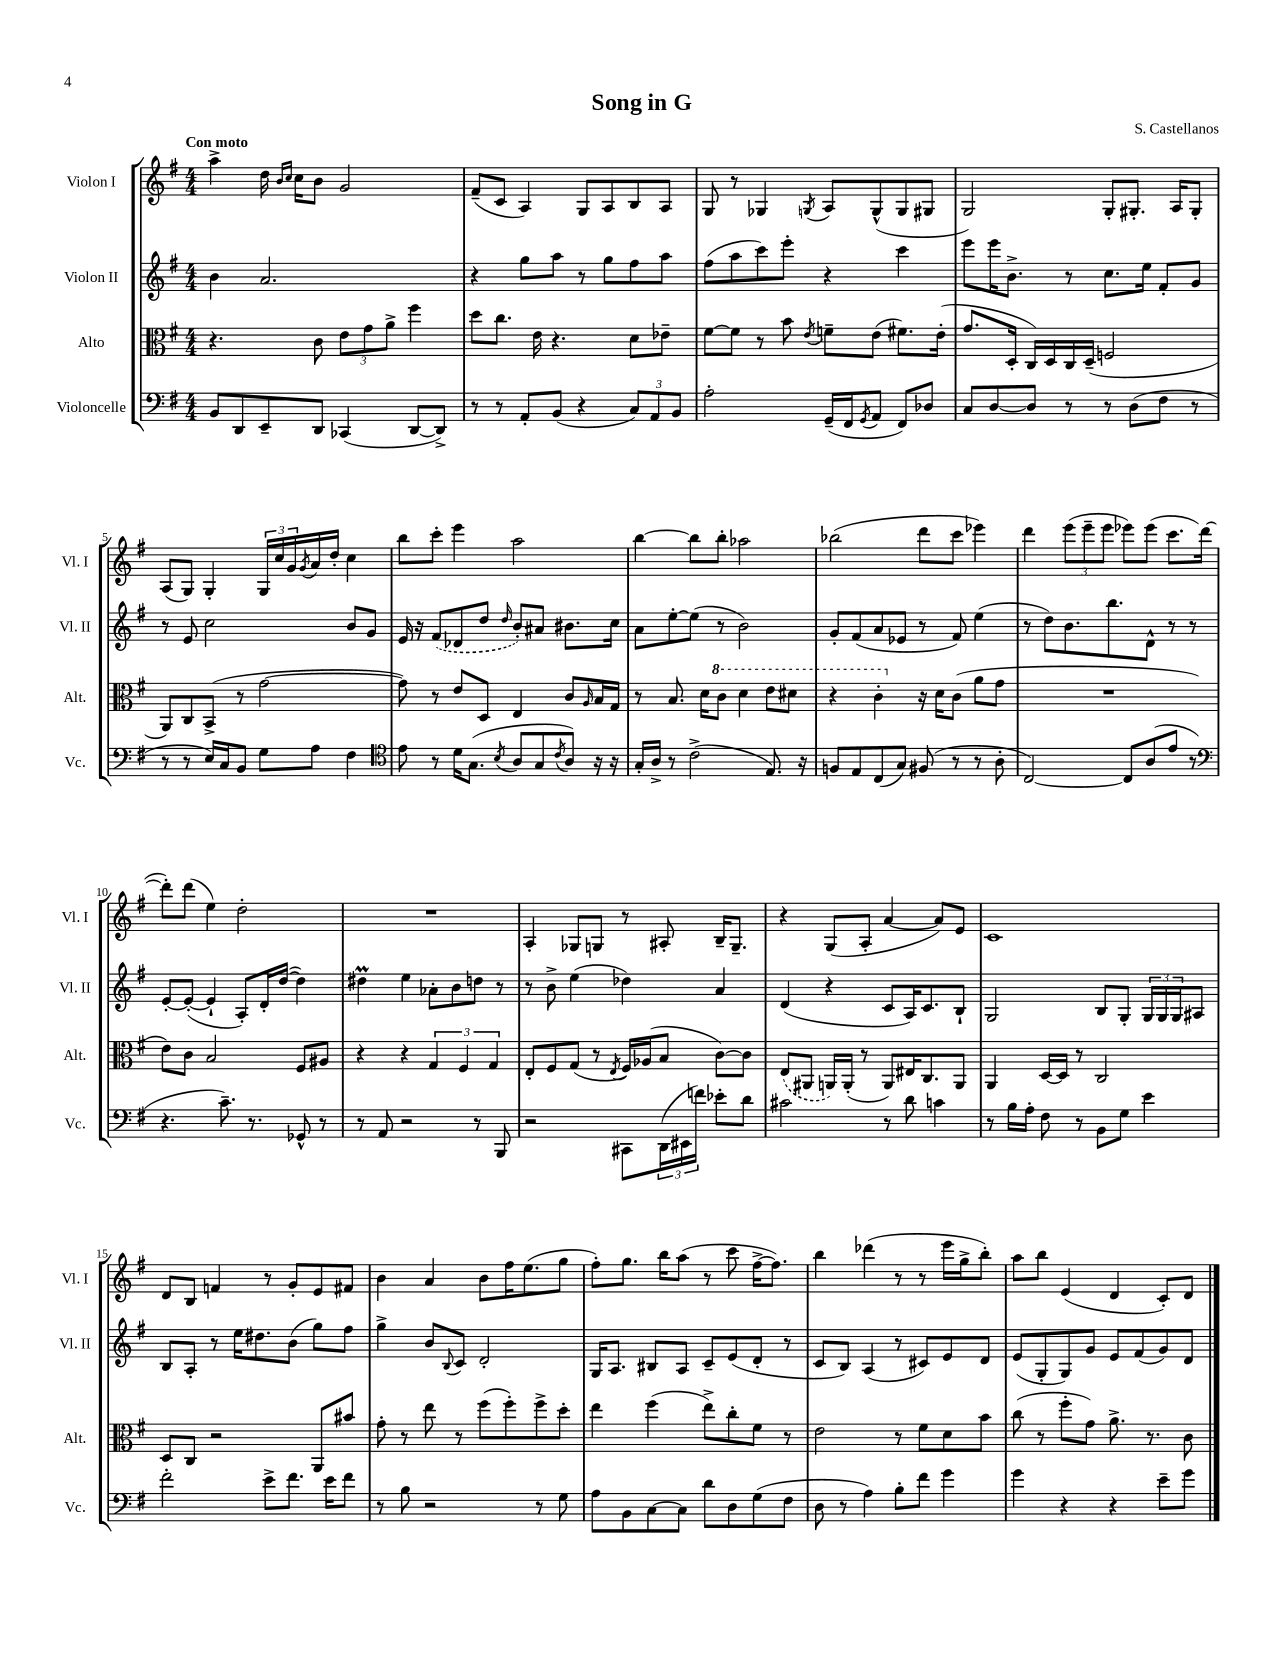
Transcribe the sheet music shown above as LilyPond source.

\header { title = "Song in G" composer = "S. Castellanos" }
<<
\new StaffGroup <<
\new Staff = "s0" \with { instrumentName = "Violon I" shortInstrumentName = "Vl. I" } {
    \clef treble \key g \major \numericTimeSignature \time 4/4 \tempo "Con moto"
    a''4-> d''16 \grace { b'16 c''16 } c''16 b'8 g'2 |
    fis'8--( c'8 a4) g8 a8 b8 a8 |
    g8 r8 ges4 \acciaccatura { g8 } a8 g8-^( g8 gis8 |
    g2) g8-. gis8.-. a16 gis8-. |
    a8( g8) g4-. \tuplet 3/2 { g16 c''16 g'16 } \acciaccatura { g'8 } a'16 d''16-. c''4 |
    b''8 c'''8-. e'''4 a''2 |
    b''4~ b''8 b''8-. aes''2 |
    bes''2( d'''8 c'''8 ees'''4) |
    d'''4 \tuplet 3/2 { e'''8( e'''8-- e'''8 } ees'''8) ees'''8( c'''8. d'''16~ |
    d'''8-.) d'''8( e''4) d''2-. |
    R1 |
    a4-. ges8 g8 r8 ais8-. b16-- g8.-- |
    r4 g8( a8-. a'4~ a'8) e'8 |
    c'1 |
    d'8 b8 f'4 r8 g'8-. e'8 fis'8 |
    b'4 a'4 b'8 fis''16 e''8.( g''8 |
    fis''8-.) g''8. b''16 a''8( r8 c'''8 fis''16~-> fis''8.) |
    b''4 des'''4( r8 r8 e'''16 g''16-> b''8-.) |
    a''8 b''8 e'4( d'4 c'8-.) d'8 \bar "|." |
}
\new Staff = "s1" \with { instrumentName = "Violon II" shortInstrumentName = "Vl. II" } {
    \clef treble \key g \major \numericTimeSignature \time 4/4
    b'4 a'2. |
    r4 g''8 a''8 r8 g''8 fis''8 a''8 |
    fis''8( a''8 c'''8) e'''8-. r4 c'''4 |
    e'''8 e'''16 b'8.-> r8 c''8. e''16 fis'8-. g'8 |
    r8 e'8 c''2 b'8 g'8 |
    e'16 r16 \once \slurDashed fis'8( des'8 d''8 \grace { d''16 } b'8-.) ais'8 bis'8. c''16 |
    a'8 e''8~-. e''8( r8 b'2) |
    g'8-. fis'8( a'8 ees'8 r8 fis'8) e''4( |
    r8 d''8) b'8. b''8. d'8-^ r8 r8 |
    e'8~-. e'8~-.( e'4-! a8-.) d'16-. d''16~( d''4) |
    dis''4\prall e''4 aes'8-. b'8 d''8 r8 |
    r8 b'8-> e''4( des''4) a'4 |
    d'4( r4 c'8 a16) c'8. b8-! |
    g2 b8 g8-. \tuplet 3/2 { g16 g16 g16 } ais8 |
    b8 a8-. r8 e''16 dis''8. b'8( g''8) fis''8 |
    g''4-> b'8 \appoggiatura { b8 } c'8 d'2-. |
    g16 a8. bis8 a8 c'8-- e'8( d'8-. r8 |
    c'8 b8) a4( r8 cis'8) e'8 d'8 |
    e'8( g8-. g8) g'8 e'8 fis'8( g'8) d'8 \bar "|." |
}
\new Staff = "s2" \with { instrumentName = "Alto" shortInstrumentName = "Alt." } {
    \clef alto \key g \major \numericTimeSignature \time 4/4
    r4. c'8 \tuplet 3/2 { e'8 g'8 a'8-> } fis''4 |
    d''8 c''8. e'16 r4. d'8 ees'8-- |
    fis'8~ fis'8 r8 b'8 \acciaccatura { e'8 } f'8-- e'8( fis'8.) e'16-.( |
    g'8. d16-. c16) d16 c16 d16--( f2 |
    a,8) c8 b,8->( r8 g'2~ |
    g'8) r8 e'8 d8 e4 c'8 \grace { a16 } b16 g16 |
    r8 b8. d'16 \ottava #1 c''8 d''4 e''8 dis''8 |
    r4 c''4-. \ottava #0 r16 d'16 c'8( a'8 g'8 |
    R1 |
    e'8) c'8 b2 fis8 ais8 |
    r4 r4 \tuplet 3/2 { g4 fis4 g4 } |
    e8-. fis8 g8( r8 \acciaccatura { e8 } fis16) aes16( b8 c'8~) c'8 |
    \once \slurDashed e8( ais,8 a,16) a,16-.( r8 a,8) eis16 c8. a,8 |
    a,4 d16~ d16 r8 c2 |
    d8 c8 r2 a,8 bis'8 |
    g'8-. r8 e''8 r8 fis''8( fis''8-.) fis''8-> d''8-. |
    e''4 fis''4( e''8->) c''8-. fis'8 r8 |
    e'2 r8 fis'8 d'8 b'8 |
    c''8( r8 fis''8-. g'8) a'8.-> r8. c'8 \bar "|." |
}
\new Staff = "s3" \with { instrumentName = "Violoncelle" shortInstrumentName = "Vc." } {
    \clef bass \key g \major \numericTimeSignature \time 4/4
    b,8 d,8 e,8-- d,8 ces,4( d,8~ d,8->) |
    r8 r8 a,8-. b,8( r4 \tuplet 3/2 { c8) a,8 b,8 } |
    a2-. g,16--( fis,16 \acciaccatura { g,8 } a,8 fis,8) des8 |
    c8 d8~ d8 r8 r8 d8( fis8 r8 |
    r8 r8 e16) c16 b,8 g8 a8 fis4 |
    \clef tenor e'8 r8 d'16 g8.( \acciaccatura { b8 } a8 g8 \acciaccatura { c'8 } a8) r16 r16 |
    g16-. a16-> r8 c'2->( e8.) r16 |
    f8 e8 c8( g8) fis8( r8 r8 a8-. |
    c2~) c8 a8( e'8 r8 |
    \clef bass r4. c'8.--) r8. ges,8-^ r8 |
    r8 a,8 r2 r8 b,,8 |
    r2 cis,8 \tuplet 3/2 { d,16( eis,16 f'16) } ees'8-. d'8 |
    cis'2 r8 d'8 c'4 |
    r8 b16 a16-. fis8 r8 b,8 g8 e'4 |
    fis'2-. e'8-> fis'8. e'16 fis'8 |
    r8 b8 r2 r8 g8 |
    a8 b,8 c8~ c8 d'8 d8 g8( fis8 |
    d8 r8 a4) b8-. fis'8 g'4 |
    g'4 r4 r4 e'8-- g'8 \bar "|." |
}
>>
>>
